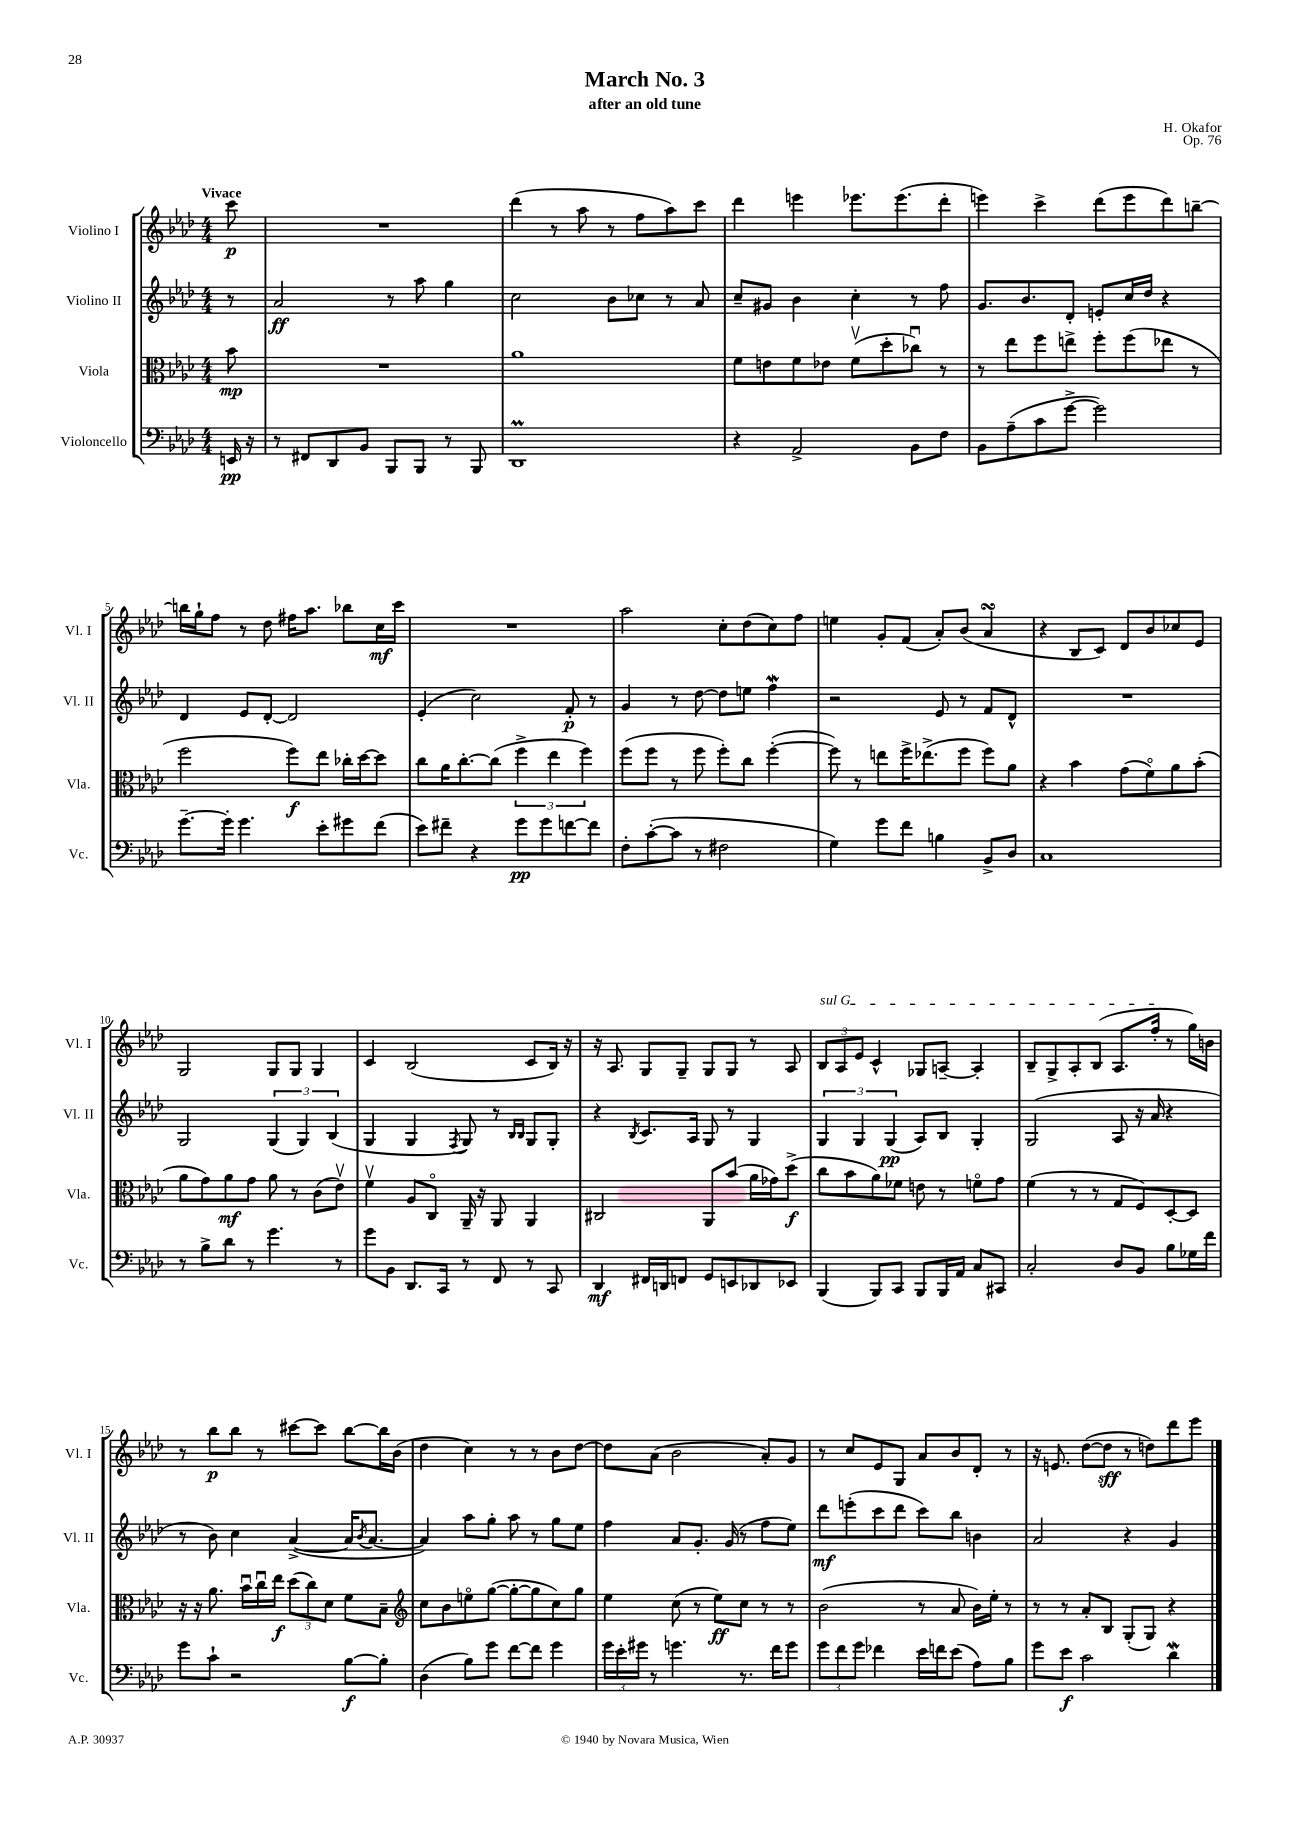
\header { title = "March No. 3" composer = "H. Okafor" subtitle = "after an old tune" opus = "Op. 76" }
<<
\new StaffGroup <<
\new Staff = "s0" \with { instrumentName = "Violino I" shortInstrumentName = "Vl. I" } {
    \clef treble \key aes \major \numericTimeSignature \time 4/4 \partial 8 \tempo "Vivace"
    c'''8\p |
    R1 |
    des'''4( r8 aes''8 r8 f''8 aes''8) c'''8 |
    des'''4 e'''4 ees'''8. ees'''8.( des'''8-. |
    e'''4) c'''4-> des'''8( e'''8 des'''8) b''8~-- |
    b''16 g''16-! f''8 r8 des''8 fis''16 aes''8. bes''8 c''16\mf c'''16 |
    R1 |
    aes''2 c''8-. des''8( c''8) f''8 |
    e''4 g'8-. f'8( aes'8-.) bes'8( aes'4\turn |
    r4 bes8 c'8) des'8 bes'8 ces''8 ees'8 |
    g2 g8 g8 g4 |
    c'4 bes2( c'8 bes16) r16 |
    r16 aes8. g8 g8-- g8 g8 r8 aes8 |
    \tuplet 3/2 { \once \override TextSpanner.bound-details.left.text = \markup { \italic "sul G" } bes8\startTextSpan aes8 ees'8 } c'4-^ ges8 a8~-- a4-. |
    bes8-- g8-> aes8-. bes8( aes8. f''16-.\stopTextSpan r8 g''16) b'16 |
    r8 bes''8\p bes''8 r8 cis'''8~ cis'''8 bes''8~ bes''16 bes'16( |
    des''4 c''4) r8 r8 bes'8 des''8~ |
    des''8 aes'8( bes'2 aes'8-.) g'8 |
    r8 c''8 ees'8 g8 aes'8 bes'8 des'8-. r8 |
    r16 e'8. des''8~( des''8\sff r8 d''8) des'''8 ees'''8 \bar "|." |
}
\new Staff = "s1" \with { instrumentName = "Violino II" shortInstrumentName = "Vl. II" } {
    \clef treble \key aes \major \numericTimeSignature \time 4/4 \partial 8
    r8 |
    aes'2\ff r8 aes''8 g''4 |
    c''2 bes'8 ces''8 r8 aes'8 |
    c''8-- gis'8 bes'4 c''4-. r8 f''8 |
    g'8. bes'8. des'8-. e'8-. c''16 des''16 r4 |
    des'4 ees'8 des'8~-. des'2 |
    ees'4-.( c''2) f'8-.\p r8 |
    g'4 r8 des''8~ des''8 e''8 f''4\mordent |
    r2 ees'8 r8 f'8 des'8-^ |
    R1 |
    g2 \tuplet 3/2 { g4( g4) bes4( } |
    g4 g4 \acciaccatura { f8 } g8) r8 \grace { bes16 bes16 } g8 g8-. |
    r4 \acciaccatura { bes8 } c'8. aes16 g8 r8 g4 |
    \tuplet 3/2 { g4 g4 g4\pp( } aes8) bes8 g4-. |
    g2( aes8 r16 aes'16 r4 |
    r8 bes'8) c''4 aes'4~->( aes'16 \acciaccatura { bes'8 } aes'8.~ |
    aes'4) aes''8 g''8-. aes''8 r8 g''8 ees''8 |
    f''4 aes'8 g'8.-. g'16( r8 f''8 ees''8) |
    des'''8\mf e'''8-.( c'''8 des'''8 c'''8) bes''8 b'4 |
    aes'2 r4 g'4 \bar "|." |
}
\new Staff = "s2" \with { instrumentName = "Viola" shortInstrumentName = "Vla." } {
    \clef alto \key aes \major \numericTimeSignature \time 4/4 \partial 8
    bes'8\mp |
    R1 |
    aes'1 |
    f'8 e'8 f'8 ees'8 f'8\upbow( des''8-. ces''8\downbow) r8 |
    r8 ees''8 f''8 e''8-> f''8-. f''8( ees''8 r8 |
    f''2 f''8\f) ees''8 ces''16-. des''16~ des''8 |
    c''8 aes'16 c''8.~-. c''8( \tuplet 3/2 { f''4-> ees''4 f''4) } |
    f''8( f''8 r8 f''8 f''8-.) c''8 f''4~-.( |
    f''8) r8 e''8 f''16-> ees''8.->( f''8 f''8) aes'8 |
    r4 bes'4 g'8( f'8\flageolet) aes'8 bes'8-.( |
    aes'8 g'8) aes'8\mf g'8 aes'8 r8 c'8( ees'8\upbow) |
    f'4\upbow aes8 c8\flageolet aes,16-- r16 aes,8 aes,4 |
    cis2 aes,8 bes'8( aes'16 ges'16) des''8->\f( |
    c''8 bes'8 aes'8) fes'8 e'8 r8 f'8\flageolet g'8 |
    f'4( r8 r8 g8 f8) des8~-. des8 |
    r16 r16 aes'8. bes'16\downbow c''16\downbow ees''16\f \tuplet 3/2 { des''8( c''8) des'8 } f'8 bes8-- |
    \clef treble c''8 bes'8 e''8\flageolet g''8~( g''8~-. g''8 c''8) g''8 |
    ees''4 c''8( r8 ees''8\ff) c''8 r8 r8 |
    bes'2( r8 aes'8 bes'16) ees''16-. r8 |
    r8 r8 aes'8-. bes8 g8-.( g8) r4 \bar "|." |
}
\new Staff = "s3" \with { instrumentName = "Violoncello" shortInstrumentName = "Vc." } {
    \clef bass \key aes \major \numericTimeSignature \time 4/4 \partial 8
    e,16\pp r16 |
    r8 fis,8 des,8 bes,8 bes,,8 bes,,8 r8 bes,,8 |
    des,1\prall |
    r4 aes,2-> bes,8 f8 |
    bes,8 aes8--( c'8 g'8~-> g'2) |
    g'8.~-- g'16-. g'4. ees'8-. gis'8 f'8( |
    ees'8) fis'8-- r4 g'8\pp g'8 f'8~ f'8 |
    f8-. c'8~-.( c'8 r8 fis2 |
    g4) g'8 f'8 b4 bes,8-> des8 |
    c1 |
    r8 bes8-> des'8 r8 g'4. r8 |
    g'8 bes,8 des,8. c,16 r8 f,8 r8 c,8 |
    des,4\mf fis,16 d,16 f,8 g,8 e,8 des,8 ees,8 |
    bes,,4( bes,,8) c,8 bes,,8 bes,,16 aes,16 c8 cis,8 |
    c2-. des8 bes,8 bes8 ges16 f'16 |
    g'8 c'8-! r2 bes8~\f bes8-. |
    des4( bes8) g'8 f'8~ f'8 g'4 |
    \tuplet 3/2 { g'16 ees'16-. gis'16 } r8 g'4. r8. f'16 g'8 |
    \tuplet 3/2 { g'8 f'8 g'8 } fes'4 ees'16 f'16 ees'8( aes8) bes8 |
    g'8 ees'8\f c'2 des'4\mordent \bar "|." |
}
>>
>>
